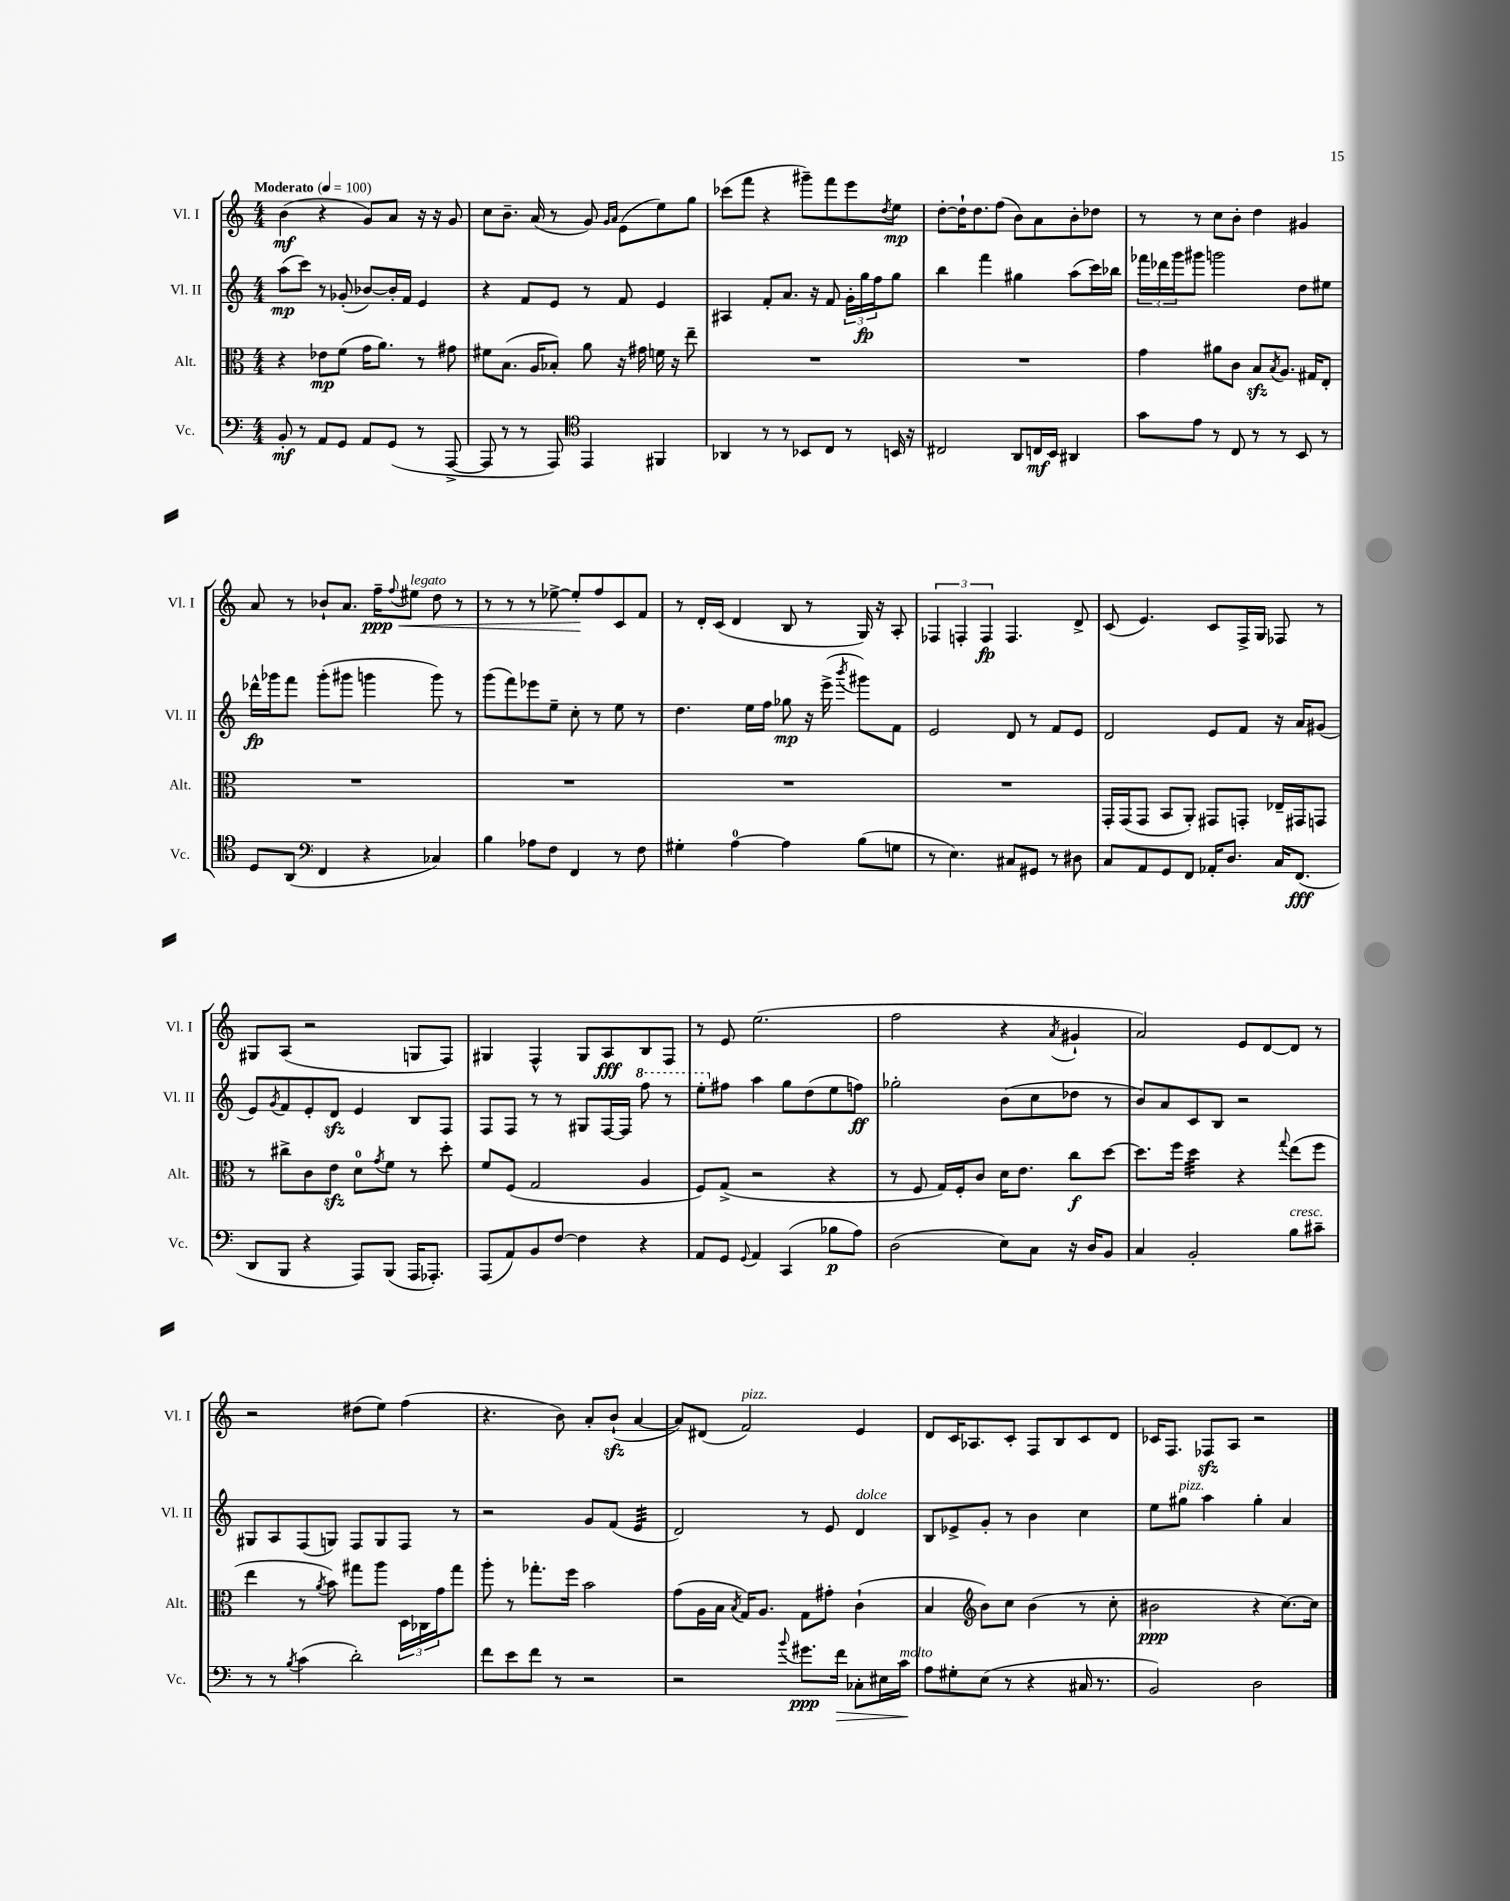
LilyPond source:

<<
\new StaffGroup <<
\new Staff = "s0" \with { instrumentName = "Vl. I" shortInstrumentName = "Vl. I" } {
    \clef treble \key c \major \numericTimeSignature \time 4/4 \tempo "Moderato" 4 = 100
    b'4\mf( r4 g'8) a'8 r16 r16 g'8 |
    c''8 b'8.-- a'16( r8 g'8) \grace { g'16 a'16 } e'8( e''8) g''8 |
    ces'''8( f'''8 r4 gis'''8--) f'''8 e'''8 \acciaccatura { d''8 } e''8\mp |
    d''8~-. d''16-! d''8. f''8( b'8) a'8 b'8-. des''8 |
    r8 r8 c''8 b'8-. d''4 gis'4 |
    a'8 r8 bes'8-! a'8. f''16--\ppp\< \appoggiatura { f''8 } eis''8^\markup { \italic "legato" } d''8 r8 |
    r8 r8 r8 ees''8~-> ees''8-.\! f''8 c'8 f'8 |
    r8 d'16-. c'16( d'4 b8 r8 g16) r16 a8-. |
    \tuplet 3/2 { fes4 f4-. f4\fp } f4. d'8-> |
    c'8( e'4.) c'8 f16-> g16 fes8 r8 |
    gis8 a8( r2 g8 f8) |
    gis4 f4-^ gis8 a8\fff b8 f8 |
    r8 e'8 e''2.( |
    f''2 r4 \acciaccatura { a'8 } gis'4-! |
    a'2) e'8 d'8~ d'8 r8 |
    r2 dis''8( e''8) f''4( |
    r4. b'8) a'8-. b'8-!\sfz( a'4~ |
    a'8) dis'8( f'2^\markup { \italic "pizz." }) e'4 |
    d'8 c'16 aes8. c'8-. f8 b8 c'8 d'8 |
    ces'16 f8. fes8\sfz a8 r2 \bar "|." |
}
\new Staff = "s1" \with { instrumentName = "Vl. II" shortInstrumentName = "Vl. II" } {
    \clef treble \key c \major \numericTimeSignature \time 4/4
    a''8\mp( c'''8) r8 ges'8-.( bes'8~) bes'16-. f'16 e'4 |
    r4 f'8 e'8 r8 f'8 e'4 |
    ais4 f'8-. a'8. r16 f'8 \tuplet 3/2 { g'16-. g''16\fp f''16 } g''8 |
    b''4 f'''4 gis''4 a''8( c'''16) bes''16 |
    \tuplet 3/2 { fes'''16 des'''16 g'''16 } gis'''8 g'''2 d''8 eis''8 |
    des'''16-^\fp ges'''16 f'''8 ges'''8-.( gis'''8 g'''4 g'''8) r8 |
    g'''8( f'''8) ees'''8 e''8-- c''8-. r8 e''8 r8 |
    d''4. e''16 f''16 ges''8\mp r16 e'''16->( \acciaccatura { b'''8 } gis'''8) f'8 |
    e'2 d'8 r8 f'8 e'8 |
    d'2 e'8 f'8 r16 a'16 gis'8( |
    e'8) \acciaccatura { g'8 } f'8 e'8-. d'8\sfz e'4 b8 f8 |
    f8 f8 r8 r8 gis8 f16~ f16 \ottava #1 f'''8 r8 |
    e'''8-. \ottava #0 fis''8 a''4 g''8 d''8( e''8 f''8\ff) |
    ges''2-. b'8( c''8 des''8 r8 |
    b'8) a'8 c'8 b8 r2 |
    gis8 a8 f8( g8) f8 g8 f8 r8 |
    r2 g'8 f'8( e'4:32 |
    d'2) r8 e'8 d'4^\markup { \italic "dolce" } |
    b8 ees'8-> g'8-. r8 b'4 c''4 |
    e''8 gis''8^\markup { \italic "pizz." } a''4 gis''4-. a'4 \bar "|." |
}
\new Staff = "s2" \with { instrumentName = "Alt." shortInstrumentName = "Alt." } {
    \clef alto \key c \major \numericTimeSignature \time 4/4
    r4 ees'8\mp f'8( g'16 a'8.) r8 gis'8 |
    fis'8 b8.( a16 bes8-.) a'8 r16 gis'16 f'16 r16 e''8-- |
    R1 |
    R1 |
    g'4 ais'8 c'8 b8\sfz \acciaccatura { b8 } a8. gis16 e8-. |
    R1 |
    R1 |
    R1 |
    R1 |
    g,16-. g,16( g,8 b,8 a,8-.) gis,8 g,8-. ees16-- gis,16 g,8 |
    r8 cis''8-> c'8 e'8\sfz d'8-0 \acciaccatura { g'8 } f'8 r8 d''8-. |
    f'8 f8( g2 a4 |
    f8) g8->( r2 r4 |
    r8 f8 g16) f16-. c'8 d'16 e'8. c''8\f d''8~ |
    d''8. f''16 d''4:32 r4 \appoggiatura { g''8 } e''8( f''8 |
    e''4 r8 \acciaccatura { a'8 } b'8) gis''8 a''8 \tuplet 3/2 { d16 ces16 g'16 } gis''8 |
    a''8-. r8 ges''8.-. f''16 b'2 |
    g'8( a16 b16 \acciaccatura { b8 } g16) a8. g8 gis'8-. c'4-!( |
    b4 \clef treble b'8) c''8 b'4( r8 c''8-. |
    bis'2\ppp r4 c''8.~) c''16 \bar "|." |
}
\new Staff = "s3" \with { instrumentName = "Vc." shortInstrumentName = "Vc." } {
    \clef bass \key c \major \numericTimeSignature \time 4/4
    b,8-.\mf r8 a,8 g,8 a,8 g,8( r8 a,,8~-> |
    a,,8 r8 r8 a,,8) \clef tenor e,4 fis,4 |
    aes,4 r8 r8 bes,8 c8 r8 b,16 r16 |
    cis2 a,8 c16\mf b,16 ais,4 |
    g'8 e'8 r8 c8 r8 r8 b,8 r8 |
    d8 a,8( \clef bass f,4 r4 ces4) |
    b4 aes8 f8 f,4 r8 f8 |
    gis4-. a4-0~ a4 b8( g8 |
    r8 e4.) cis8 gis,8 r8 dis8 |
    c8 a,8 g,8 f,8 aes,16-. d8. c16 f,8.\fff( |
    d,8 b,,8 r4 a,,8) b,,8( a,,16 aes,,8.-.) |
    a,,8( a,8) b,8 f8~ f4 r4 |
    a,8 g,8 \appoggiatura { g,8 } a,4 c,4( bes8\p a8) |
    d2( e8) c8 r16 d16 b,8 |
    c4 b,2-. b8^\markup { \italic "cresc." } cis'8-- |
    r8 r8 \acciaccatura { b8 } c'4( d'2-.) |
    f'8 e'8 f'8 r8 r2 |
    r2 \appoggiatura { b'8 } gis'8.\ppp f'16\> ces8-. eis16 c'16\!^\markup { \italic "molto" } |
    a8 gis8-. e8( r8 r4 cis16 r8. |
    b,2) d2 \bar "|." |
}
>>
>>
\layout { \context { \Score \remove "Bar_number_engraver" } }
